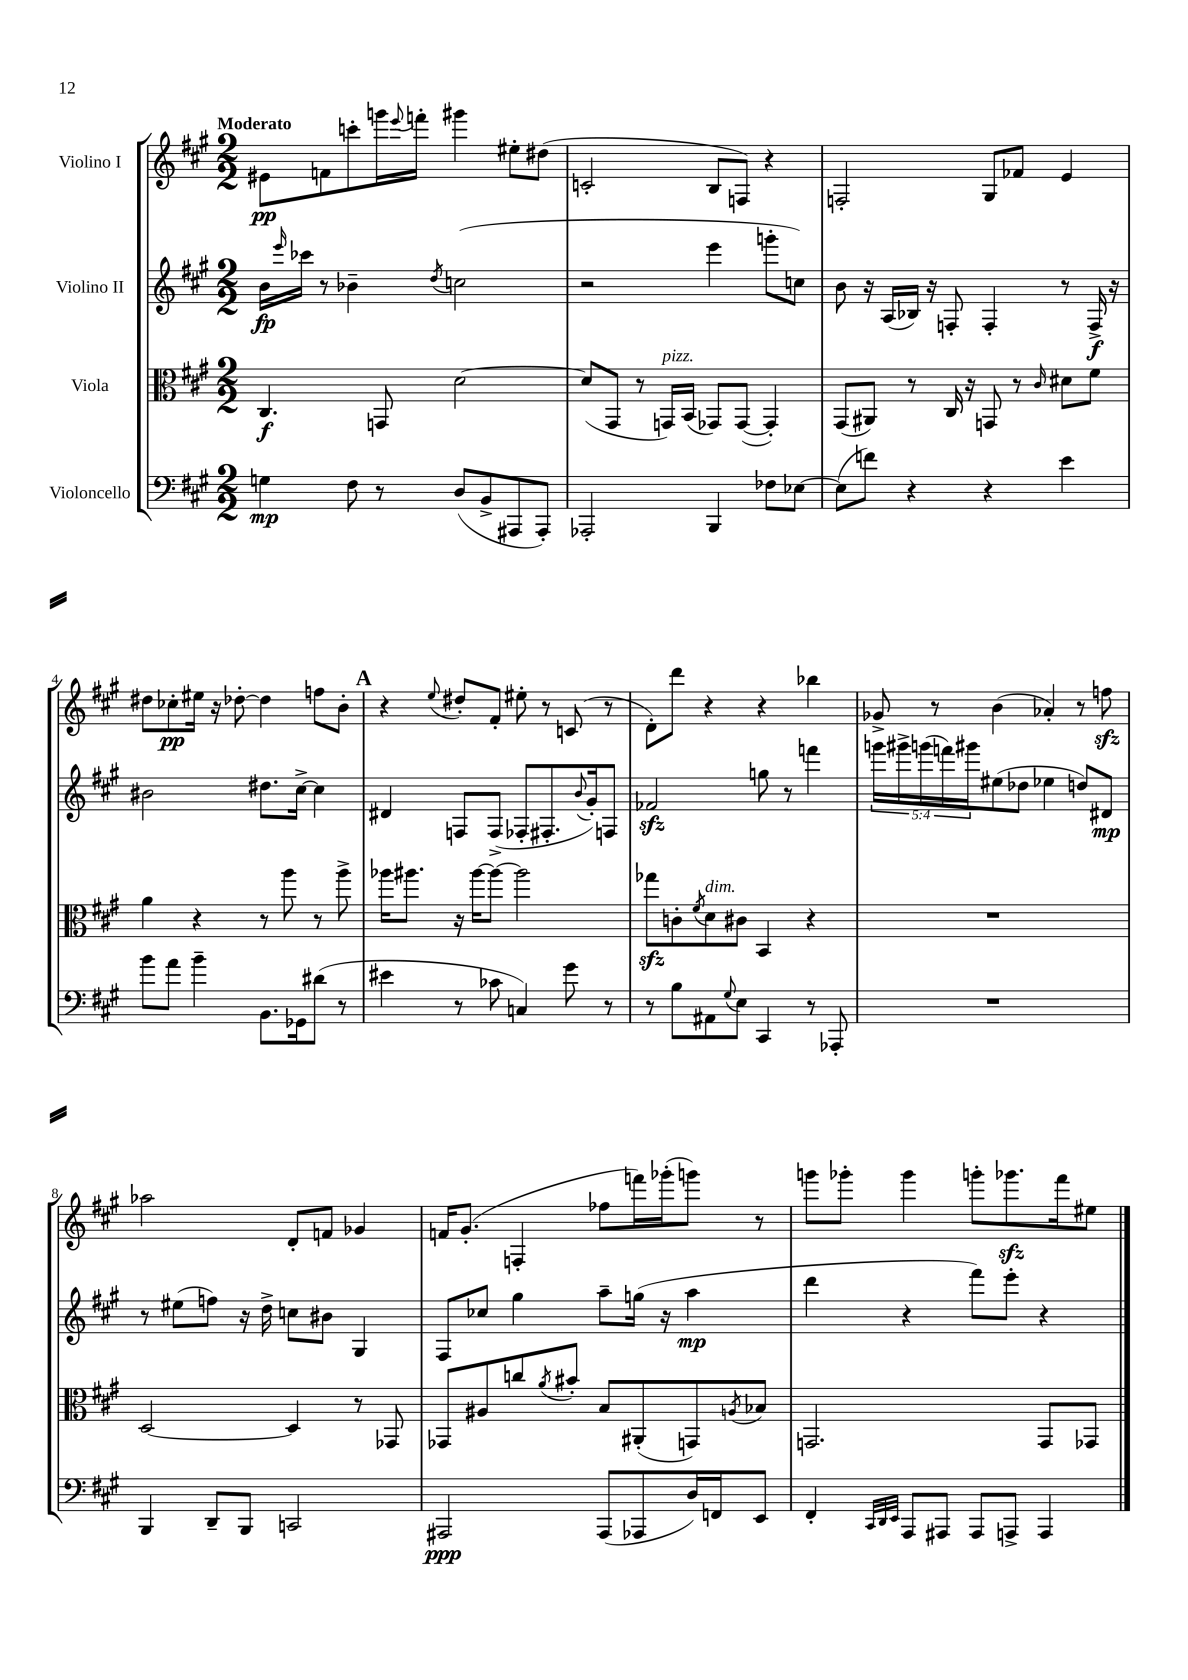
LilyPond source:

<<
\new StaffGroup <<
\new Staff = "s0" \with { instrumentName = "Violino I" } {
    \clef treble \key a \major \numericTimeSignature \time 2/2 \tempo "Moderato"
    eis'8\pp f'8 c'''8-. g'''16 \appoggiatura { e'''8 } f'''16-. gis'''4 eis''8-. dis''8( |
    c'2-. b8 f8) r4 |
    f2-. gis8 fes'8 e'4 |
    dis''8 ces''8-.\pp eis''16 r16 des''8~-. des''4 f''8 b'8-. |
    \mark \markup { \bold "A" } r4 \appoggiatura { e''8 } dis''8-. fis'8-. eis''8-. r8 c'8( r8 |
    d'8-.) d'''8 r4 r4 bes''4 |
    ges'8-> r8 b'4( aes'4-.) r8 f''8\sfz |
    aes''2 d'8-. f'8 ges'4 |
    f'16 gis'8.-.( f4-. fes''8 f'''16) ges'''16-.( g'''8) r8 |
    g'''8 ges'''8-. ges'''4 g'''8-. ges'''8.\sfz fis'''16 eis''8 \bar "|." |
}
\new Staff = "s1" \with { instrumentName = "Violino II" } {
    \clef treble \key a \major \numericTimeSignature \time 2/2 \override Staff.TupletNumber.text = #tuplet-number::calc-fraction-text
    b'16\fp \grace { e'''16 } ces'''16 r8 bes'4-- \acciaccatura { d''8 } c''2( |
    r2 e'''4 g'''8-. c''8) |
    b'8 r16 a16( bes16) r16 f8-. f4-. r8 f16->\f r16 |
    bis'2 dis''8. cis''16~-> cis''4 |
    \mark \markup { \bold "A" } dis'4 f8 f8->( fes8-. fis8.-. \appoggiatura { b'8 } gis'16-.) f8 |
    fes'2\sfz g''8 r8 f'''4 |
    \tuplet 5/4 { g'''16 gis'''16-> g'''16( f'''16) gis'''16 } eis''8( des''8 ees''4 d''8) dis'8\mp |
    r8 eis''8( f''8) r16 d''16-> c''8 bis'8 gis4 |
    fis8 ces''8 gis''4 a''8-- g''16( r16 a''4\mp |
    d'''4 r4 fis'''8) e'''8-. r4 \bar "|." |
}
\new Staff = "s2" \with { instrumentName = "Viola" } {
    \clef alto \key a \major \numericTimeSignature \time 2/2
    cis4.\f g,8 d'2~ |
    d'8( gis,8 r8 g,16^\markup { \italic "pizz." }) b,16( ges,8) ges,8~( ges,4-.) |
    gis,8( ais,8) r8 cis16 r16 g,8 r8 \grace { cis'16 } dis'8 fis'8 |
    a'4 r4 r8 a''8 r8 a''8-> |
    \mark \markup { \bold "A" } aes''16 ais''8. r16 ais''16~ ais''8~ ais''2 |
    ges''8\sfz c'8-. \acciaccatura { fis'8 } d'8^\markup { \italic "dim." } cis'8 b,4 r4 |
    R1 |
    d2~ d4 r8 ges,8 |
    ges,8 ais8 c''8 \acciaccatura { a'8 } bis'8-. b8 ais,8-.( g,8) \acciaccatura { a8 } bes8 |
    g,2. g,8 ges,8 \bar "|." |
}
\new Staff = "s3" \with { instrumentName = "Violoncello" } {
    \clef bass \key a \major \numericTimeSignature \time 2/2
    g4\mp fis8 r8 d8( b,8-> ais,,8 ais,,8-.) |
    aes,,2-. b,,4 fes8 ees8~ |
    ees8( f'8) r4 r4 e'4 |
    b'8 a'8 b'4-- b,8. ges,16 dis'8( r8 |
    \mark \markup { \bold "A" } eis'4 r8 ces'8 c4) gis'8 r8 |
    r8 b8 ais,8 \appoggiatura { gis8 } e8 cis,4 r8 aes,,8-. |
    R1 |
    b,,4 d,8-- b,,8 c,2 |
    ais,,2\ppp ais,,8( aes,,8 d16) f,16 e,8 |
    fis,4-. \grace { cis,32 d,32 e,32 } a,,8 ais,,8 ais,,8 a,,8-> a,,4 \bar "|." |
}
>>
>>
